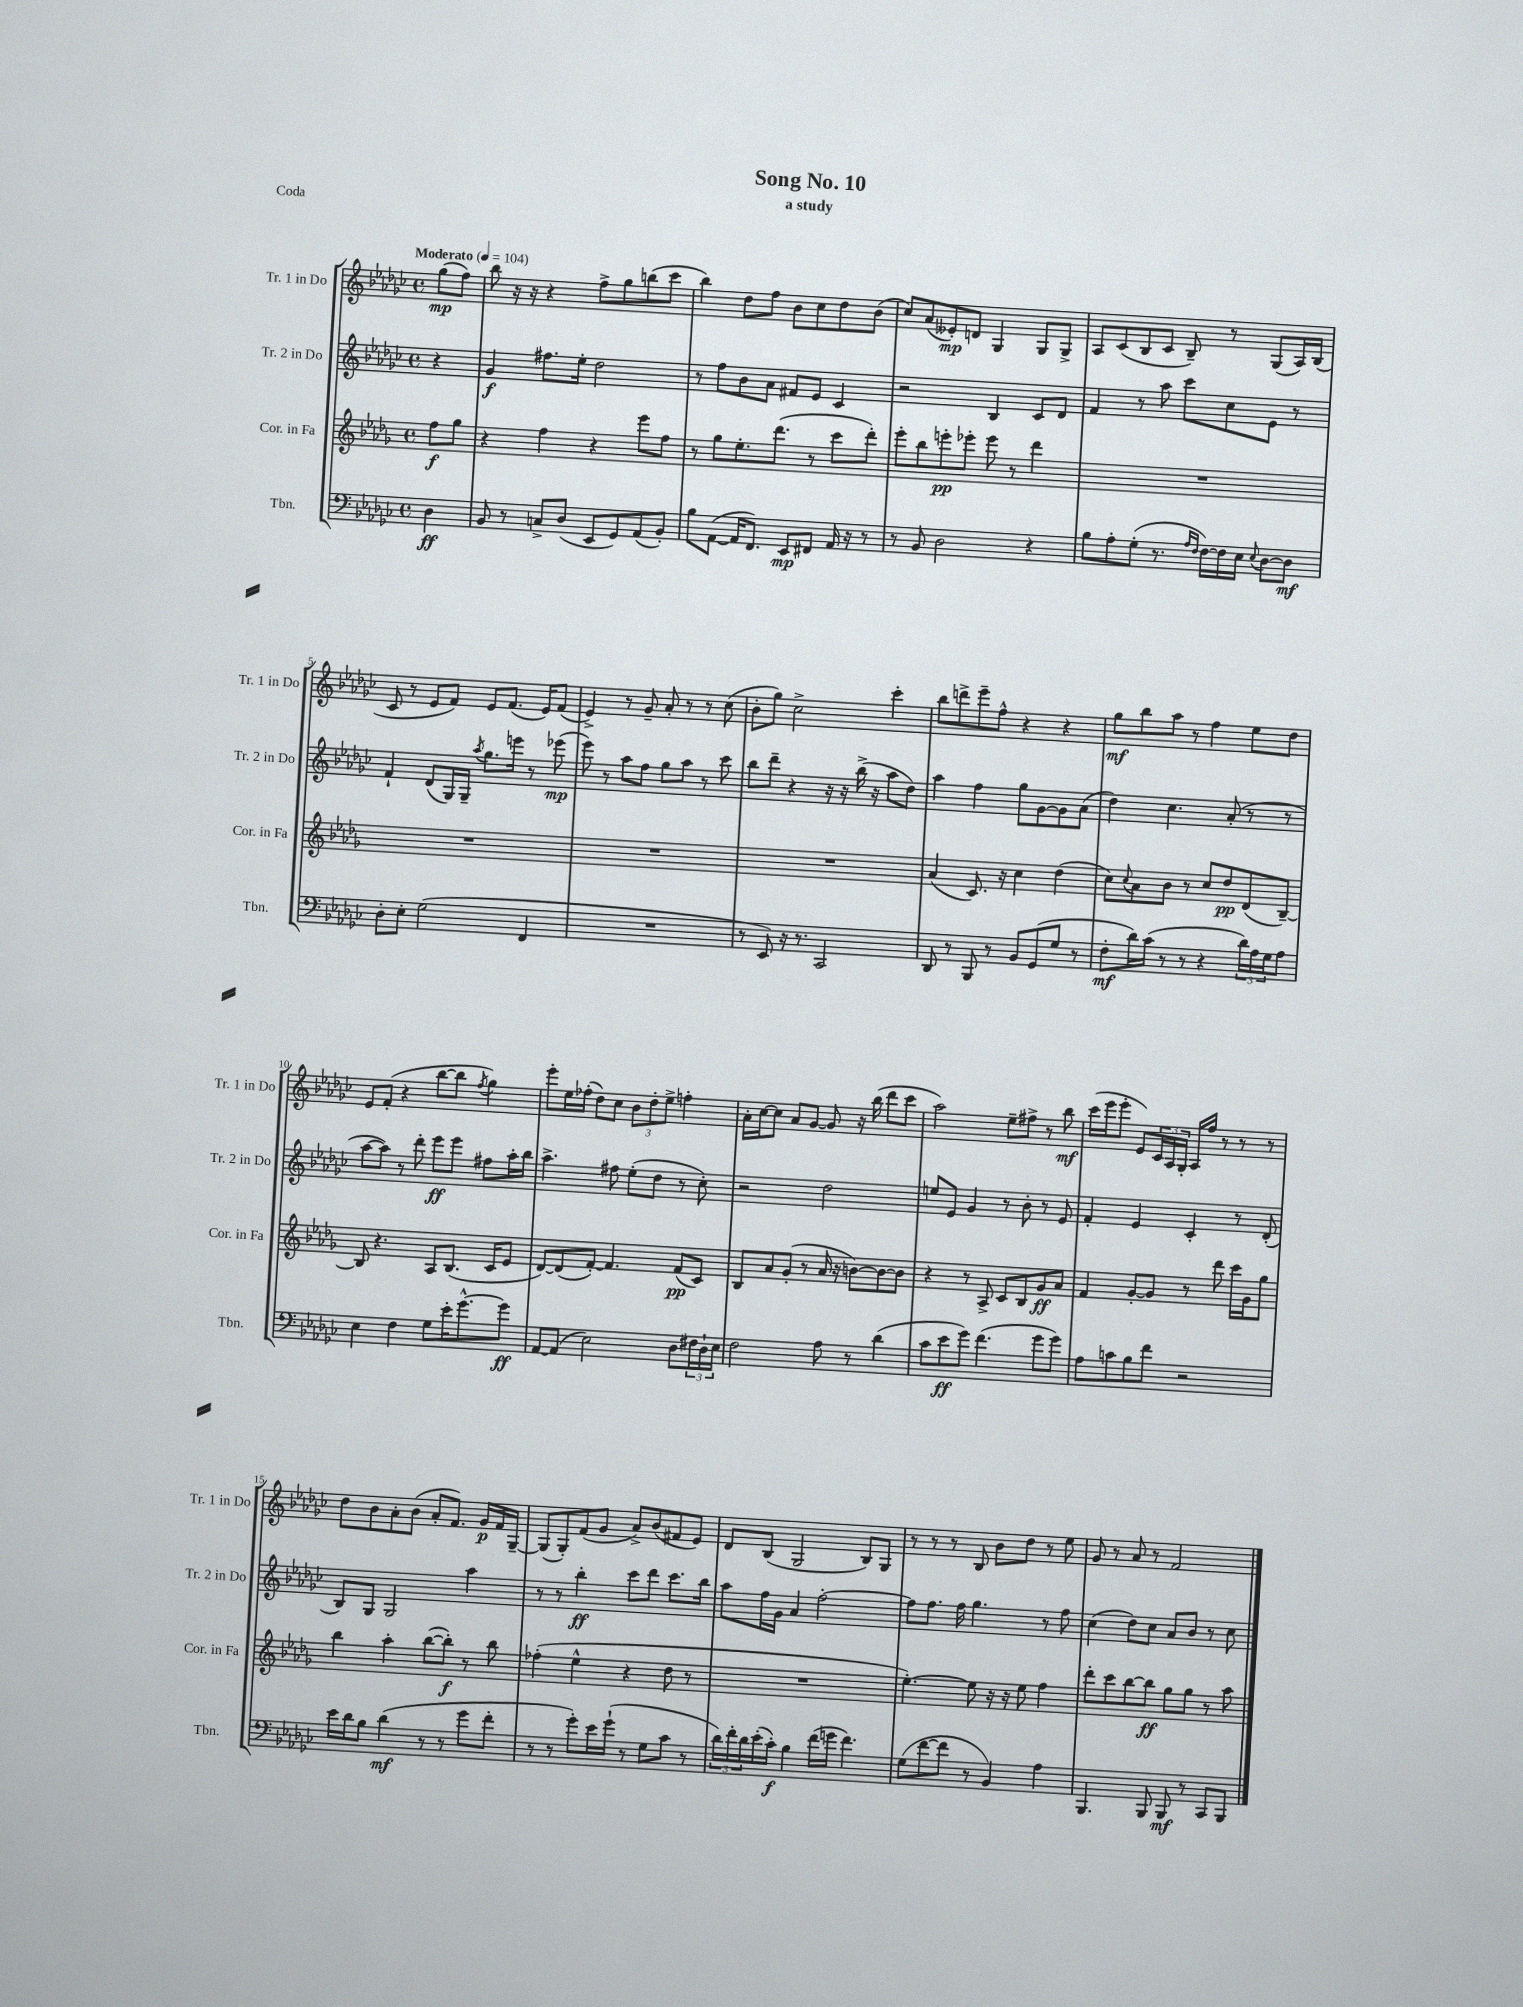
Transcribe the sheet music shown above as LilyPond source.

\header { title = "Song No. 10" subtitle = "a study" piece = "Coda" }
<<
\new StaffGroup <<
\new Staff = "s0" \with { instrumentName = "Tr. 1 in Do" shortInstrumentName = "Tr. 1 in Do" } {
    \clef treble \key ges \major \defaultTimeSignature \time 4/4 \partial 4 \tempo "Moderato" 4 = 104
    ges''8\mp( f''8) |
    bes''8 r16 r16 r4 f''8-> ges''8 b''8( ces'''8 |
    bes''4) des''8 f''8 bes'8 ces''8 des''8 bes'8( |
    ces''8) aes'8( eeses'8-.\mp) d'8 ges4 ges8 ges8-> |
    aes8 ces'8( bes8 ces'8 bes8--) r8 ges8( aes16) bes16( |
    ces'8 r8 ees'8 f'8) ees'8 f'8.( ees'16) f'8( |
    ees'4->) r8 ges'8-- aes'8-. r8 r8 ces''8( |
    bes'8-. ges''8) ces''2-> ces'''4-. |
    bes''8 d'''8-> ees'''8-- f''8-^ r4 r4 |
    ges''8\mf bes''8 aes''8 r8 f''4 ees''8 des''8 |
    ees'8 f'8-.( r4 bes''8~ bes''8 \acciaccatura { f''8 } ges''4) |
    ees'''8-. ees''16 fes''16-.( des''8) ces''8 \tuplet 3/2 { bes'8 des''8-. ees''8-> } f''4-. |
    aes'16-. ces''16~ ces''8 aes'8 ges'8~ ges'8 r16 bes''16( des'''8 ces'''8 |
    aes''2) ees''8-- fis''8-> r8 bes''8\mf |
    ces'''16( ees'''16 ees'''8-. ees'8) \tuplet 3/2 { ces'16 aes16 ges16-. } aes16 f''16 r8 r8 r8 |
    des''8 bes'8 aes'8-. bes'8( aes'8-. f'8.) ges'16\p f'16 ges16~-- |
    ges8( ges8-.) f'8( ges'8 aes'8->) bes'8( fis'8 ees'8) |
    des'8 bes8( ges2 bes8) ges8 |
    r8 r8 r8 bes8 bes'8 des''8 r8 ees''8 |
    ges'8 r8 aes'8 r8 f'2 \bar "|." |
}
\new Staff = "s1" \with { instrumentName = "Tr. 2 in Do" shortInstrumentName = "Tr. 2 in Do" } {
    \clef treble \key ges \major \defaultTimeSignature \time 4/4 \partial 4
    r4 |
    ges'4\f fis''8. ees''16-. des''2 |
    r8 f''8 bes'8 aes'8 fis'8 ees'8 ces'4 |
    r2 bes4 ces'8 des'8 |
    f'4 r8 aes''8 ces'''8 ces''8 ees'8 r8 |
    f'4-! des'8( ges16) ges16-- \acciaccatura { aes''8 } ges''8. e'''16 r8 ees'''8\mp( |
    ees'''8) r8 aes''8 f''8 ges''8 aes''8 r8 ces'''8 |
    bes''8 des'''8-- r4 r16 r16 bes''16->( r16 aes''8 des''8) |
    aes''4 f''4 ges''8 ges'8~ ges'8 aes'8( |
    des''4) ces''4. aes'8-.( r8 r8 |
    aes''8~ aes''8) r8 des'''8-. ees'''8\ff ees'''8 fis''8 aes''16-. bes''16 |
    aes''4.-> fis''8 ees''8-.( des''8 r8 ces''8-.) |
    r2 des''2 |
    e''8 ees'8 ges'4 r8 bes'8-. r8 ees'8 |
    f'4-. ees'4 ces'4-. r8 des'8-.( |
    bes8) ges8 ges2 aes''4 |
    r8 r8 bes''4-.\ff ces'''8 des'''8 ces'''8. bes''16 |
    aes''8 f''16 ges'16 aes'4 f''2~-. |
    f''8 f''8. f''16 ges''4. r8 f''8 |
    ces''4( des''8) ces''8 aes'8 bes'8 r8 ces''8 \bar "|." |
}
\new Staff = "s2" \with { instrumentName = "Cor. in Fa" shortInstrumentName = "Cor. in Fa" } {
    \clef treble \key des \major \defaultTimeSignature \time 4/4 \partial 4
    f''8\f ges''8 |
    r4 f''4 r4 ees'''8 f''8 |
    r8 ges''8 ees''8.-. des'''8.( r8 c'''8 des'''8-.) |
    ees'''8-. bes''8 e'''8-.\pp ees'''8-. ees'''8 r8 des'''4 |
    R1 |
    R1 |
    R1 |
    R1 |
    aes'4( c'8.) r16 c''4 des''4( |
    c''8) \appoggiatura { c''8 } aes'8 bes'8 r8 c''8 des''8\pp des'8( bes8~--) |
    bes8 r4. aes8 bes8.( c'16 ees'8 |
    des'8~) des'8( f'8~-.) f'4. f'8\pp( c'8) |
    bes8 aes'8 ges'8-.( r8 aes'16 r16 b'8~) b'8~ b'8 |
    r4 r8 aes8-> c'8 bes8 ges'8\ff aes'8 |
    f'4 ges'8~-. ges'8 r8 des'''8 c'''16 ges'16 ges''8 |
    bes''4 aes''4-. bes''8~( bes''8-.\f) r8 bes''8 |
    fes''4-.( ees''4-^ r4 des''8 r8 |
    R1 |
    ees''4.~-.) ees''8 r16 r16 ees''8 f''4 |
    des'''8-. c'''8 bes''8~ bes''8\ff ges''8 ges''8 r8 aes''8 \bar "|." |
}
\new Staff = "s3" \with { instrumentName = "Tbn." shortInstrumentName = "Tbn." } {
    \clef bass \key ges \major \defaultTimeSignature \time 4/4 \partial 4
    des4\ff |
    bes,8 r8 c8-> des8( ees,8 ges,8) aes,8( bes,8-.) |
    bes8 aes,8~( aes,16 f,8.) ees,8\mp fis,8 aes,16 r16 r8 |
    r8 bes,8 des2 r4 |
    bes8 aes8-. ges8-.( r8. \grace { aes16 f16 } f16~) f16 ees16 \appoggiatura { ees8 } des8~ des8\mf |
    des8-. ees8-. ges2( f,4 |
    R1 |
    r8 ees,8) r16 r8. ces,2 |
    des,8 r8 bes,,8 r8 bes,8 ges,8( ges8 r8 |
    f8-.\mf des'16) ces'16( r8 r8 r4 \tuplet 3/2 { des'16) aes16 ges16 } aes8 |
    ees4 f4 ges8 ees'16-. ges'8.~-^ ges'8\ff |
    aes,8~ aes,8( ees2) des8 \tuplet 3/2 { fis16 des16-! ees16 } |
    f2 aes8 r8 des'4( |
    ces'8 ees'8\ff ges'8) f'4.( ges'8 ges'8) |
    aes8 c'8 bes8 f'8 r2 |
    ees'16 des'16 bes8 des'4\mf( r8 r8 ges'8 f'8-. |
    r8 r8 ges'8-.) ees'16 ges'16-!( r8 ges8 ces'8 r8 |
    \tuplet 3/2 { des'16) f'16-. des'16 } ees'16-.( ces'16-.\f) bes4 f'16( g'16 f'4.) |
    ges8( f'8~ f'8 r8 bes,4) aes4 |
    bes,,4. bes,,8 bes,,8\mf r8 ces,8 bes,,8 \bar "|." |
}
>>
>>
